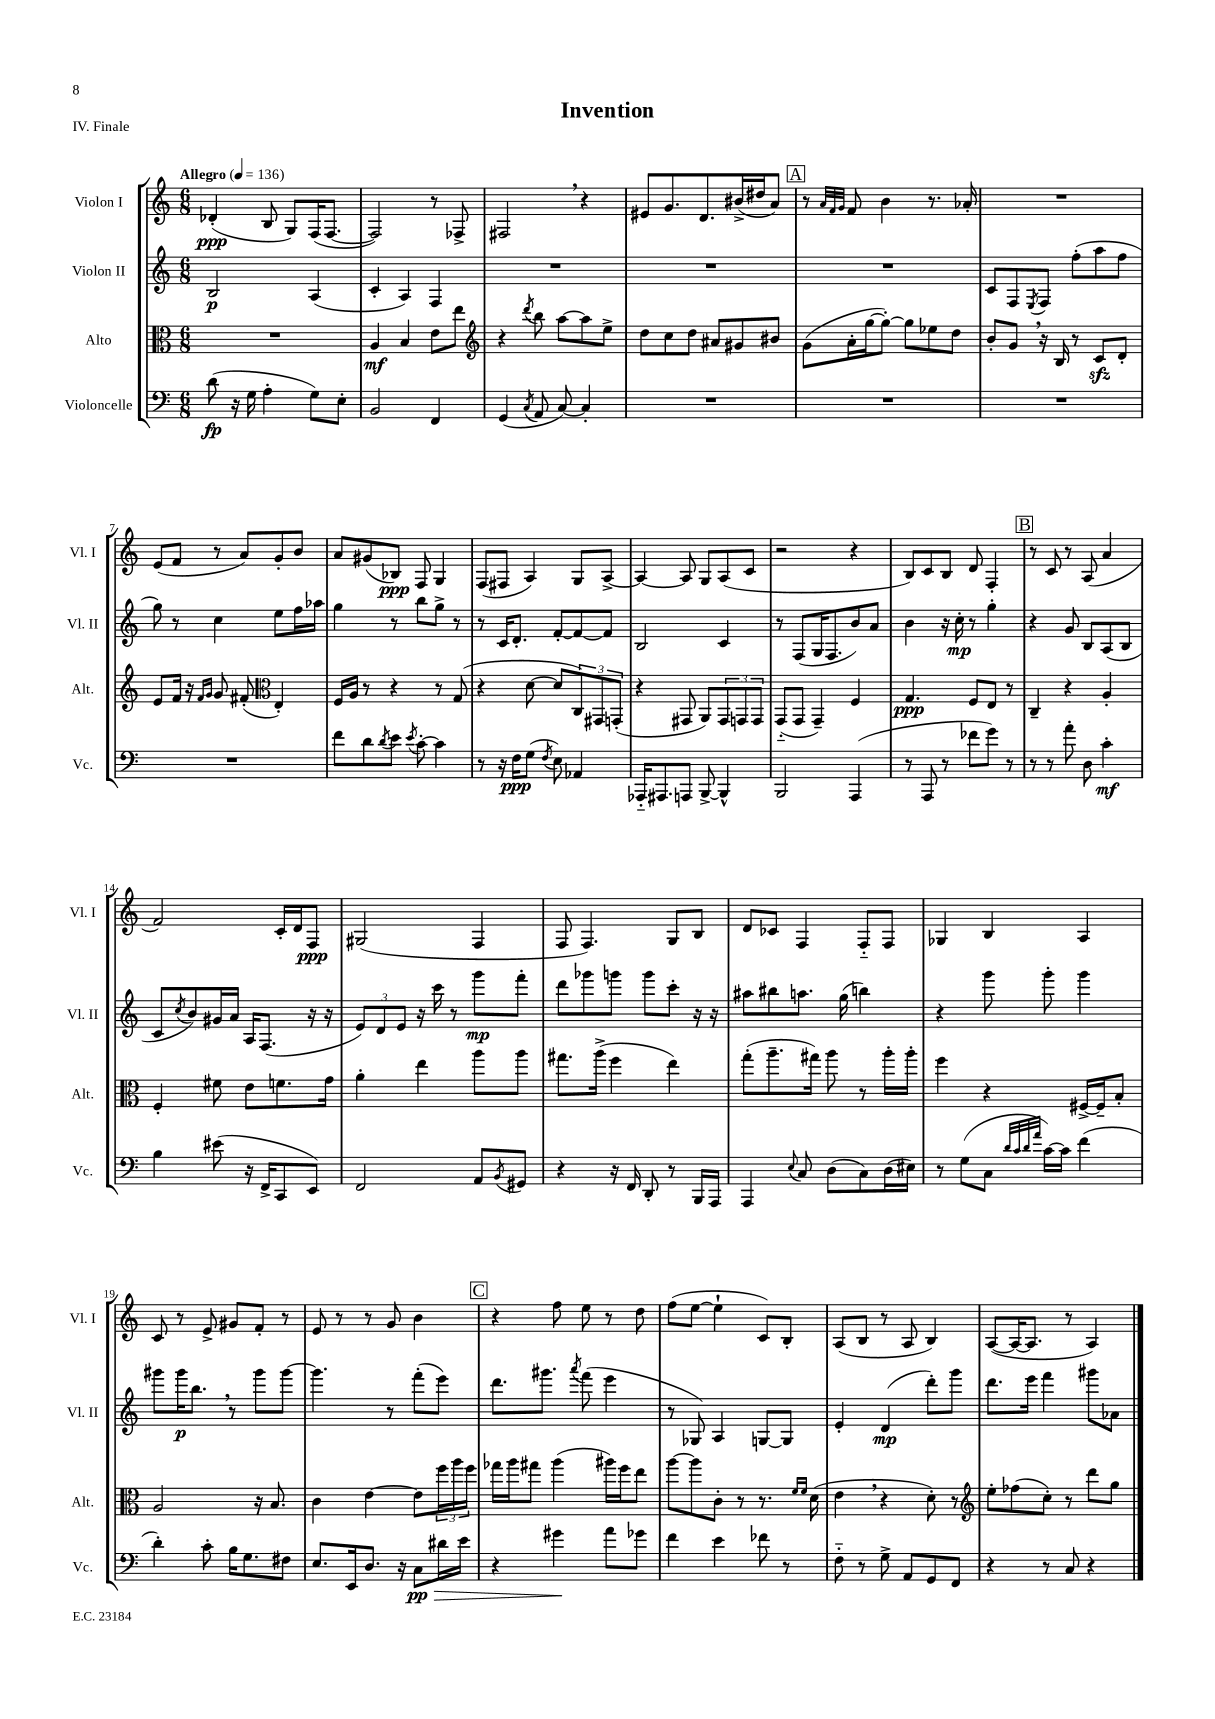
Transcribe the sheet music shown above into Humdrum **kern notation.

**kern	**kern	**kern	**kern
*staff4	*staff3	*staff2	*staff1
*clefF4	*clefC3	*clefG2	*clefG2
*k[]	*k[]	*k[]	*k[]
*M6/8	*M6/8	*M6/8	*M6/8
*MM136	*MM136	*MM136	*MM136
(8d	2.r	2B	(4d-'
16r	.	.	.
16G	.	.	.
4A'	.	.	8B
.	.	.	8G)
8G)	.	(4A	(16F
.	.	.	[8.F
8E'	.	.	.
=	=	=	=
2BB	4A	4c'	2F])
.	4B	4A)	.
4FF	8e	4F	8r
.	8ee	.	8F-^
=	=	=	=
*	*clefG2	*	*
(4GG	4r	2.r	2F#
8qC	8qddd	.	.
8AA	8bb	.	.
[8C)	[8aa	.	.
4C']	8aa]	.	4r
.	8ee^	.	.
=	=	=	=
2.r	8dd	2.r	8e#
.	8cc	.	8.g
.	8dd	.	.
.	.	.	8.d
.	8a#	.	.
.	8g#	.	(16b#^
.	.	.	16dd#
.	8b#	.	8a)
=	=	=	=
2.r	(8g	2.r	8r
.	.	.	32qqa
.	.	.	32qqf
.	.	.	32qqg
.	16a'	.	8f
.	[16gg	.	.
.	8gg'_)	.	4b
.	8gg]	.	.
.	8ee-	.	8.r
.	8dd	.	.
.	.	.	16a-'
=	=	=	=
2.r	8b'	8c	2.r
.	8g	8F	.
.	.	8qE	.
.	16r	8F	.
.	16B	.	.
.	8r	(8ff'	.
.	8c	8aa	.
.	8d'	8ff	.
=	=	=	=
2.r	8e	8gg)	(8e
.	16f	8r	8f
.	16r	.	.
.	16qqf	.	.
.	16qqg	.	.
.	8g	4cc	8r
.	(8f#'	.	8a)
*	*clefC3	*	*
.	4E')	8ee	8g'
.	.	16ff	8b
.	.	16aa-	.
=	=	=	=
8f	16F	4gg	8a
.	16A	.	.
8d	8r	.	(8g#
8qd	.	.	.
8e	4r	8r	8B-)
8qe	.	.	.
[8c'	.	8bb	8F
4c]	8r	8gg^	4G
.	(8G	8r	.
=	=	=	=
8r	4r	8r	(8F
16r	.	16c	8F#
16F	.	8.d'	.
(8G	[8d	.	4A)
8qF	.	.	.
8E)	8d]	[8f'	.
4AA-	12C)	8f_	8G
.	12GG#	.	.
.	.	8f]	[8A^
.	(12GG'	.	.
=	=	=	=
16AAA-'~	4r	2B	4A_
8.AAA#	.	.	.
8AAA	8GG#	.	8A]
[8BBB^	8AA)	.	8G
4BBB^^]	12GG#	4c	(8A
.	12GG	.	.
.	.	.	8c
.	12GG	.	.
=	=	=	=
2BBB	(8GG'~	8r	2r
.	8GG	(8F	.
.	4GG~)	16G	.
.	.	8.F	.
(4AAA	4F	8b)	4r
.	.	8a	.
=	=	=	=
8r	4.G	4b	8B)
8AAA	.	.	8c
8r	.	16r	8B
.	.	16cc'	.
8f-	8F	8r	8d
8g)	8E	4gg'	4F'
8r	8r	.	.
=	=	=	=
8r	4C~	4r	8r
8r	.	.	8c
8a'	4r	8g	8r
8D	.	8B	(8A
4c'	4A'	(8A	4a
.	.	8B	.
=	=	=	=
4B	4F'	8c	2f)
.	.	8qcc	.
.	.	8b)	.
(8e#	8f#	16g#	.
.	.	16a	.
16r	8e	16A	.
16FF^	.	(8.F	.
8CC	8.f	.	16c'
.	.	.	16d
8EE)	.	16r	8F
.	16g	16r	.
=	=	=	=
2FF	4a'	12e)	(2G#
.	.	12d	.
.	.	12e	.
.	4ee	16r	.
.	.	16ccc	.
.	.	8r	.
8AA	8aa	8ggg	4F
8qBB	.	.	.
8GG#	8aa	8fff'	.
=	=	=	=
4r	8.gg#	8ddd	8F
.	.	8ggg-	4.F)
.	(16aa^	.	.
16r	4ff	8ggg	.
16FF	.	.	.
8DD'	.	8ggg	.
8r	4ee)	8ccc'	8G
16BBB	.	16r	8B
16AAA	.	16r	.
=	=	=	=
4AAA	(8gg'	8aa#	8d
.	8.aa~	8bb#	8c-
8qqE	.	.	.
8C	.	8.aa	4F
.	16gg#)	.	.
(8D	8aa	.	.
.	.	(16gg	.
8C)	8r	4bb)	8F'~
(16D	16aa'	.	8F
16E#)	16aa'	.	.
=	=	=	=
8r	4ff	4r	4G-
(8G	.	.	.
8C	4r	8ggg	4B
32qqd	.	.	.
32qqc	.	.	.
32qqd	.	.	.
32qqa	.	.	.
[16c)	.	8ggg'	.
16c]	.	.	.
(4f	[16F#^	4ggg	4A
.	16F#~]	.	.
.	8B'	.	.
=	=	=	=
4d')	2A	8ggg#	8c
.	.	16ggg#	8r
.	.	8.bb	.
8c'	.	.	8e^
16B	.	8r	8g#
8.G	.	.	.
.	16r	8ggg#	8f'
.	8.B	.	.
8F#	.	[8ggg#	8r
=	=	=	=
8.E	4c	4.ggg#]	8e
.	.	.	8r
16EE	.	.	.
8.D	[4e	.	8r
.	.	8r	8g
16r	.	.	.
8C	8e]	(8fff'	4b
16d#	24ff	8eee)	.
.	24aa	.	.
16e	.	.	.
.	24ff	.	.
=	=	=	=
4r	16gg-	8.ddd	4r
.	16aa	.	.
.	8gg#	.	.
.	.	8.ggg#	.
4g#	(4aa	.	8ff
.	.	8qaaa	.
.	.	(8fff	8ee
8a	16aa#)	4eee	8r
.	16ff	.	.
8g-	8ee	.	8dd
=	=	=	=
4f	[8aa	8r	(8ff
.	8aa]	8G-)	[8ee
4e	8c'	4A	4ee`]
.	8r	.	.
8f-	8.r	[8G	8c)
8r	.	8G]	8B'
.	16qqf	.	.
.	16qqf	.	.
.	(16d	.	.
=	=	=	=
8F'~	4e	4e'	(8A
8r	.	.	8B
8G^	4r	(4d	8r
8AA	.	.	8A
8GG	8d')	8ddd')	4B)
8FF	8r	8ggg	.
=	=	=	=
*	*clefG2	*	*
4r	8ee'	8.ddd	([8A
.	(8ff-	.	16A_
.	.	16eee	8.A]
8r	8cc')	4fff	.
8C	8r	.	8r
4r	8ddd	8ggg#	4A)
.	8gg	8a-	.
==	==	==	==
*-	*-	*-	*-
